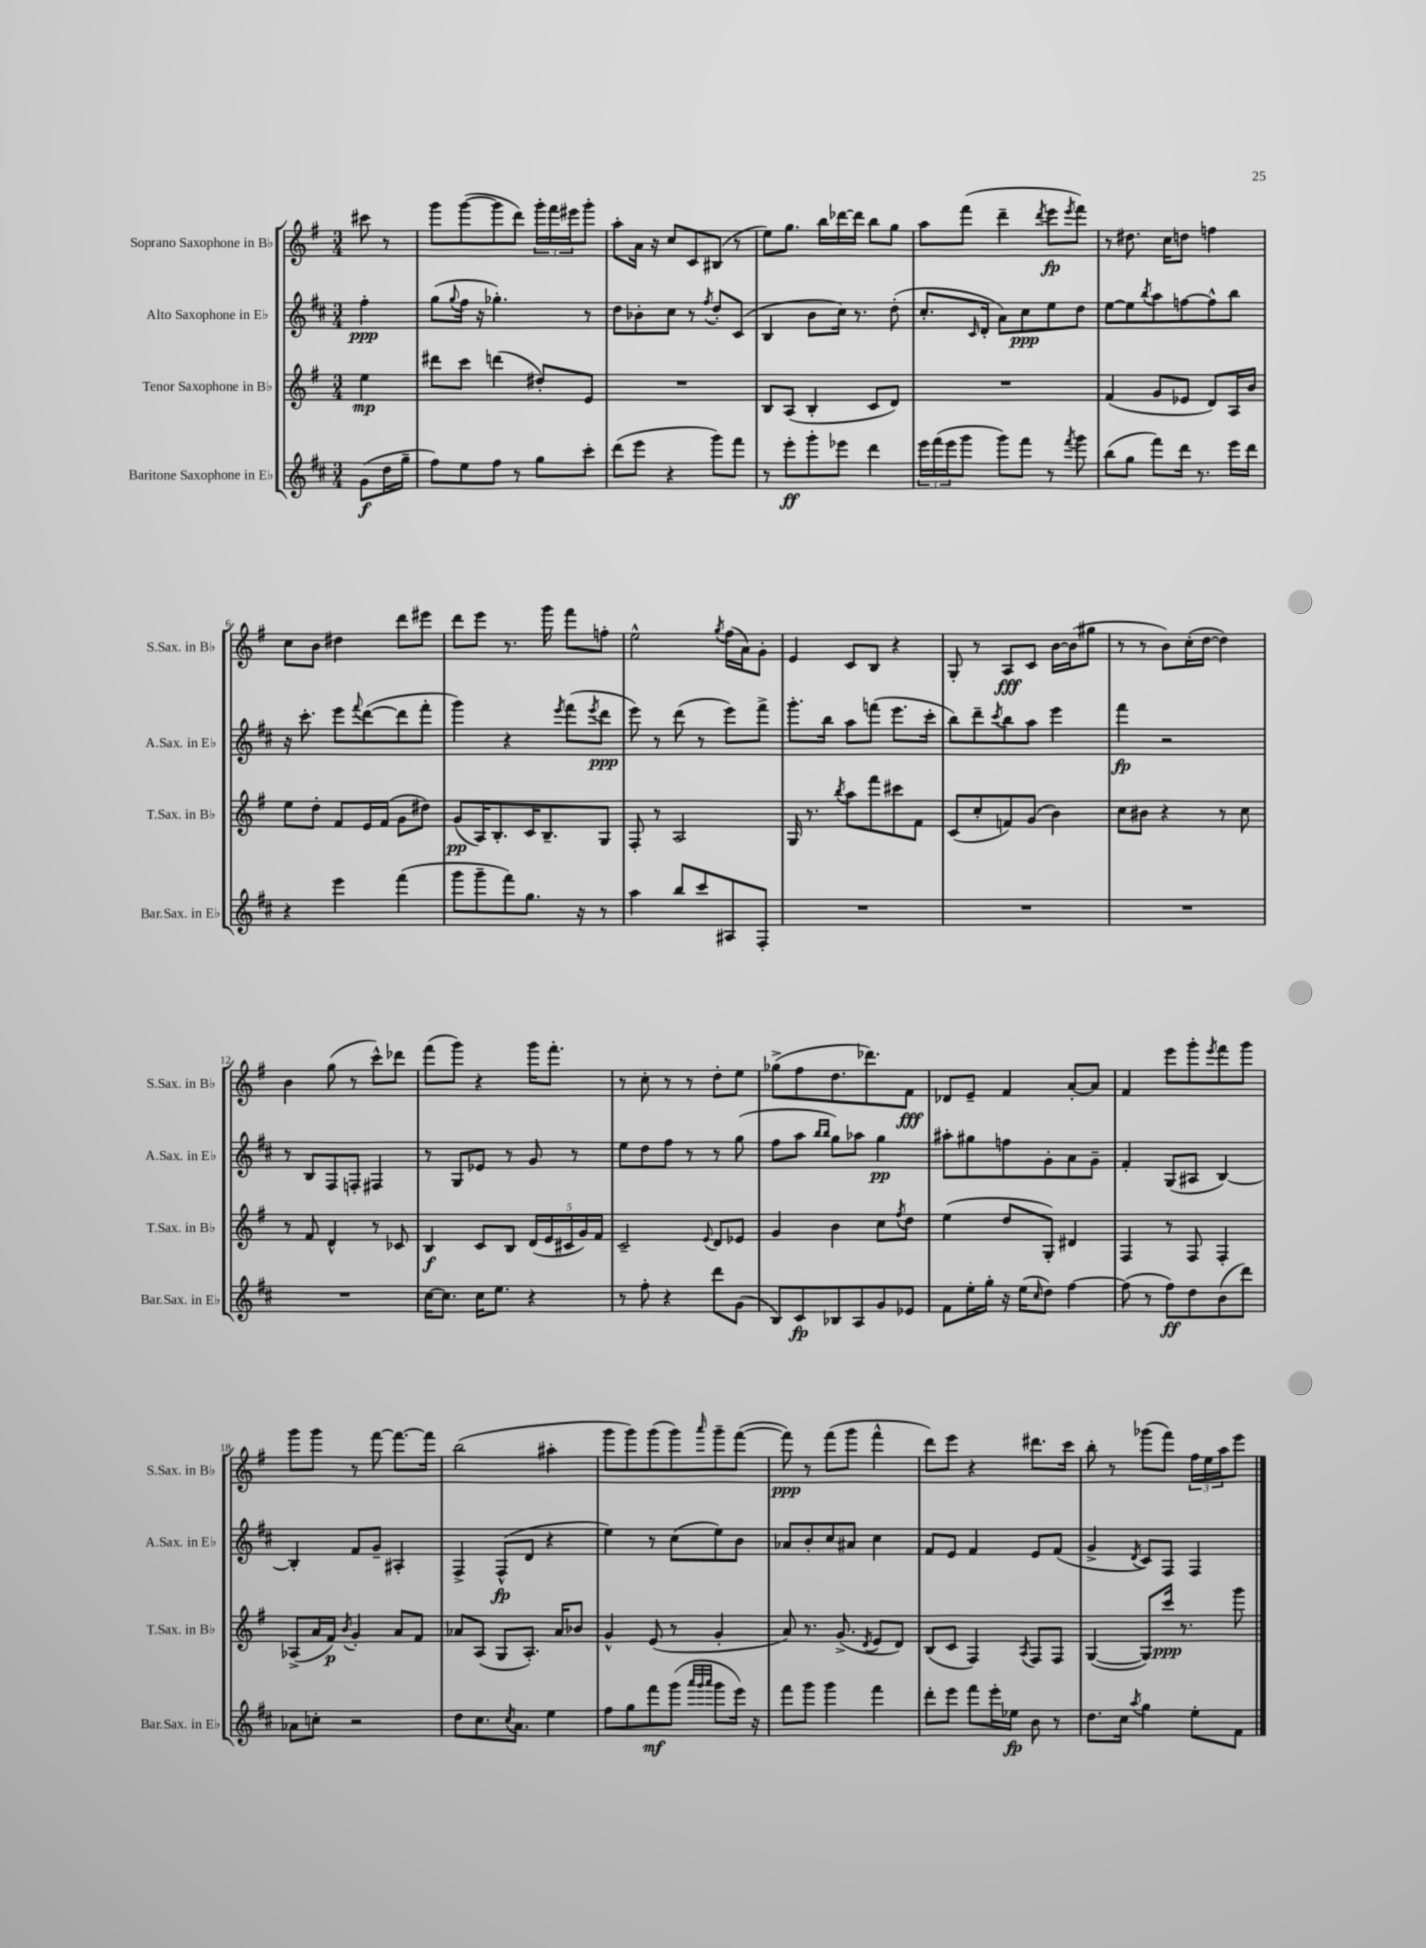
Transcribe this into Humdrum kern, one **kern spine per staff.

**kern	**kern	**kern	**kern
*staff4	*staff3	*staff2	*staff1
*clefG2	*clefG2	*clefG2	*clefG2
*k[f#c#]	*k[f#]	*k[f#c#]	*k[f#]
*M3/4	*M3/4	*M3/4	*M3/4
(8g	4ee	4ff#'	8ccc#
16dd	.	.	8r
16gg~	.	.	.
=	=	=	=
8ff#)	8ddd#	(8gg	8ggg
.	.	8qqgg	.
8ee	8ccc	16ff#	([8ggg
.	.	16r	.
8ff#	(4ddd	4.gg-')	8ggg]
8r	.	.	8ddd)
8gg	8dd#')	.	24ggg'
.	.	.	24fff#
.	.	.	24eee#
8ccc#'	8e	8r	8ggg'
=	=	=	=
(8ddd	2.r	8dd	8aa'
8eee	.	8b-'	16a
.	.	.	16r
4r	.	8cc#	8cc
.	.	8r	8c
.	.	8qff#	.
8ggg)	.	8dd'	(8B#
8fff#	.	(8c#	8r
=	=	=	=
8r	8B	4B	8ee)
8eee'	(8A	.	8.gg
8ggg'	4B'	8b	.
.	.	.	16bb
8eee-	.	16cc#)	[16ddd-
.	.	8.r	16ddd-]
4ddd	8c	.	8bb
.	8d)	(8dd'	8gg
=	=	=	=
24eee	2.r	8.cc#'	8aa
(24fff#	.	.	.
24eee	.	.	.
8ggg	.	.	(8fff#
.	.	16qqc#	.
.	.	16d'	.
8ggg)	.	8a)	4ddd~
8fff#	.	8cc#	.
.	.	.	8qddd
8r	.	8ee	8eee
8qfff#	.	.	8qeee
8ggg	.	8dd	8fff#)
=	=	=	=
(8bb	(4f#	[8ee	8r
8gg	.	8ee]	8.dd#
.	.	8qbb	.
8fff#)	8g	8aa	.
.	.	.	16cc
16ddd	8e-	[8ff	8dd
8.r	.	.	.
.	8d)	8ff^^]	4ff
16eee	16A	8bb	.
16ddd	16b	.	.
=	=	=	=
4r	8ee	16r	8cc
.	.	8.ccc#'	.
.	8dd'	.	8b
4eee	8f#	8eee	4dd#
.	.	8qqfff#	.
.	16e	([8ddd	.
.	(16f#	.	.
(4fff#	8g	8ddd]	8ddd
.	8dd#)	8fff#'	8eee#
=	=	=	=
8ggg	(8g	4ggg)	8ddd
8ggg~	16A)	.	8eee
.	8.B'	.	.
8fff#)	.	4r	8.r
8.gg	16c	.	.
.	8.B~	.	16ggg
.	.	8qeee	.
.	.	(8fff#	8fff#
16r	.	.	.
.	.	8qeee	.
8r	8G	8ddd	8ff'
=	=	=	=
4aa	8F#'	8eee)	2ee^^
.	8r	8r	.
8bb	2A	(8ddd	.
8ccc#	.	8r	.
.	.	.	8qgg
8A#	.	8eee)	(16ff#
.	.	.	16a)
8F#'	.	8fff#^	8g'
=	=	=	=
2.r	16G	8.ggg'	4e
.	8.r	.	.
.	.	16bb	.
.	8qbb	.	.
.	8aa	8aa	8c
.	8fff#	(8fff	8B
.	8ccc#	8.eee	4r
.	8f#	.	.
.	.	16ccc#'	.
=	=	=	=
2.r	(8c	8bb)	8G'
.	8cc'	8ddd~	8r
.	.	8qccc#	.
.	8f)	8bb	8A
.	(8g	8aa	8c
.	4b)	4eee	[16b
.	.	.	(16b]
.	.	.	8gg#
=	=	=	=
2.r	8cc	4fff#	8r
.	8b#	.	8r
.	4r	2r	8b)
.	.	.	(16cc'
.	.	.	[16dd
.	8r	.	4dd])
.	8cc	.	.
=	=	=	=
2.r	8r	8r	4b
.	8f#	8B	.
.	4d^^	8F#	(8gg
.	.	8F'	8r
.	8r	4F#	8ccc^^)
.	8c-	.	8ddd-
=	=	=	=
[16cc#	4B	8r	(8fff#
8.cc#]	.	.	.
.	.	8G	8ggg)
16cc#	8c	8e-	4r
8.ee	.	.	.
.	8B	8r	.
4r	(20d	8g	16ggg
.	20e	.	.
.	.	.	8.fff#'
.	20c#	.	.
.	.	8r	.
.	20g)	.	.
.	20f#	.	.
=	=	=	=
8r	2c~	8ee	8r
8ff#'	.	8dd	8cc'
4r	.	8ff#	8r
.	.	8r	8r
.	8qqe	.	.
8ddd	8d	8r	8dd'
(8g	8e-	(8gg	8ee
=	=	=	=
8B)	4g	8ff#	(8gg-^
8c#	.	8aa	8ff#
.	.	16qqbb	.
.	.	16qqbb	.
8B-	4b	8gg)	8.dd
8A	.	8aa-	.
.	.	.	8.ddd-)
8g	8cc	4gg	.
.	8qff#	.	.
8e-	8dd	.	8f#
=	=	=	=
8f#	(4ee	8aa#'	8d-
16ee'	.	8gg#	8e~
16gg'	.	.	.
16r	8dd	8ff	4f#
(16ee	.	.	.
16qqcc#	.	.	.
8dd)	8G')	8g'	.
[4ff#	4d#	8a	[8a'
.	.	8g~	8a]
=	=	=	=
(8ff#]	4F#	4f#'	4f#
8r	.	.	.
8ff#)	8r	(8G	8eee
8dd	8F#	8A#	8ggg'
.	.	.	8qeee
(8b	4F#'	[4B)	8fff#
8ddd)	.	.	8ggg
=	=	=	=
8a-	(8A-^	4B']	8ggg
8cc'	16a	.	8ggg
.	16f#)	.	.
.	8qb	.	.
2r	4g'	8f#	8r
.	.	8g~	[8fff#
.	8a	4A#'	8.fff#_
.	8f#	.	.
.	.	.	16fff#]
=	=	=	=
8dd	8a-	4F#^	(2bb
8.cc#	(8A	.	.
.	8G	(8F#^^	.
8qcc#	.	.	.
8.a	.	.	.
.	8.A')	8d	.
4ee	.	4r	4aa#'
.	16a-	.	.
.	8b-	.	.
=	=	=	=
8ff#	4g^^	4ee)	8ggg
8gg	.	.	8ggg)
8fff#	(8e	8r	(8ggg
(8ggg	8r	(8cc#	8ggg)
32qqaaa	.	.	.
32qqggg	.	.	.
32qqaaa	.	.	16qqaaa
8ggg	4g'	8ee)	8ggg~
16eee)	.	8b	([8fff#
16r	.	.	.
=	=	=	=
8fff#	8a)	8a-	8fff#])
8ggg	8.r	8b'	8r
4ggg	.	8cc#	(8fff#
.	(8.g^	.	.
.	.	8a#	8ggg
.	8qd	.	.
4fff#	8e	4cc#	4fff#^^
.	8d)	.	.
=	=	=	=
8ddd'	(8B	8f#	8ddd)
8eee	8c	8e	8eee
8fff#	4F#)	4f#	4r
16eee'	.	.	.
16ee-	.	.	.
.	8qA	.	.
8b	8F#	8e	8.ddd#
8r	8F#	(8f#	.
.	.	.	16ccc
=	=	=	=
8.dd	([4G	4g^	8bb'
.	.	.	8r
16cc#	.	.	.
8qaa	.	8qd	.
4gg	8G])	8c#)	(8ggg-
.	16ccc	8F#	8fff#)
.	8.r	.	.
8ee'	.	4F#	24ff#
.	.	.	24ee
.	.	.	24aa
8f#	8ggg	.	8eee
==	==	==	==
*-	*-	*-	*-
